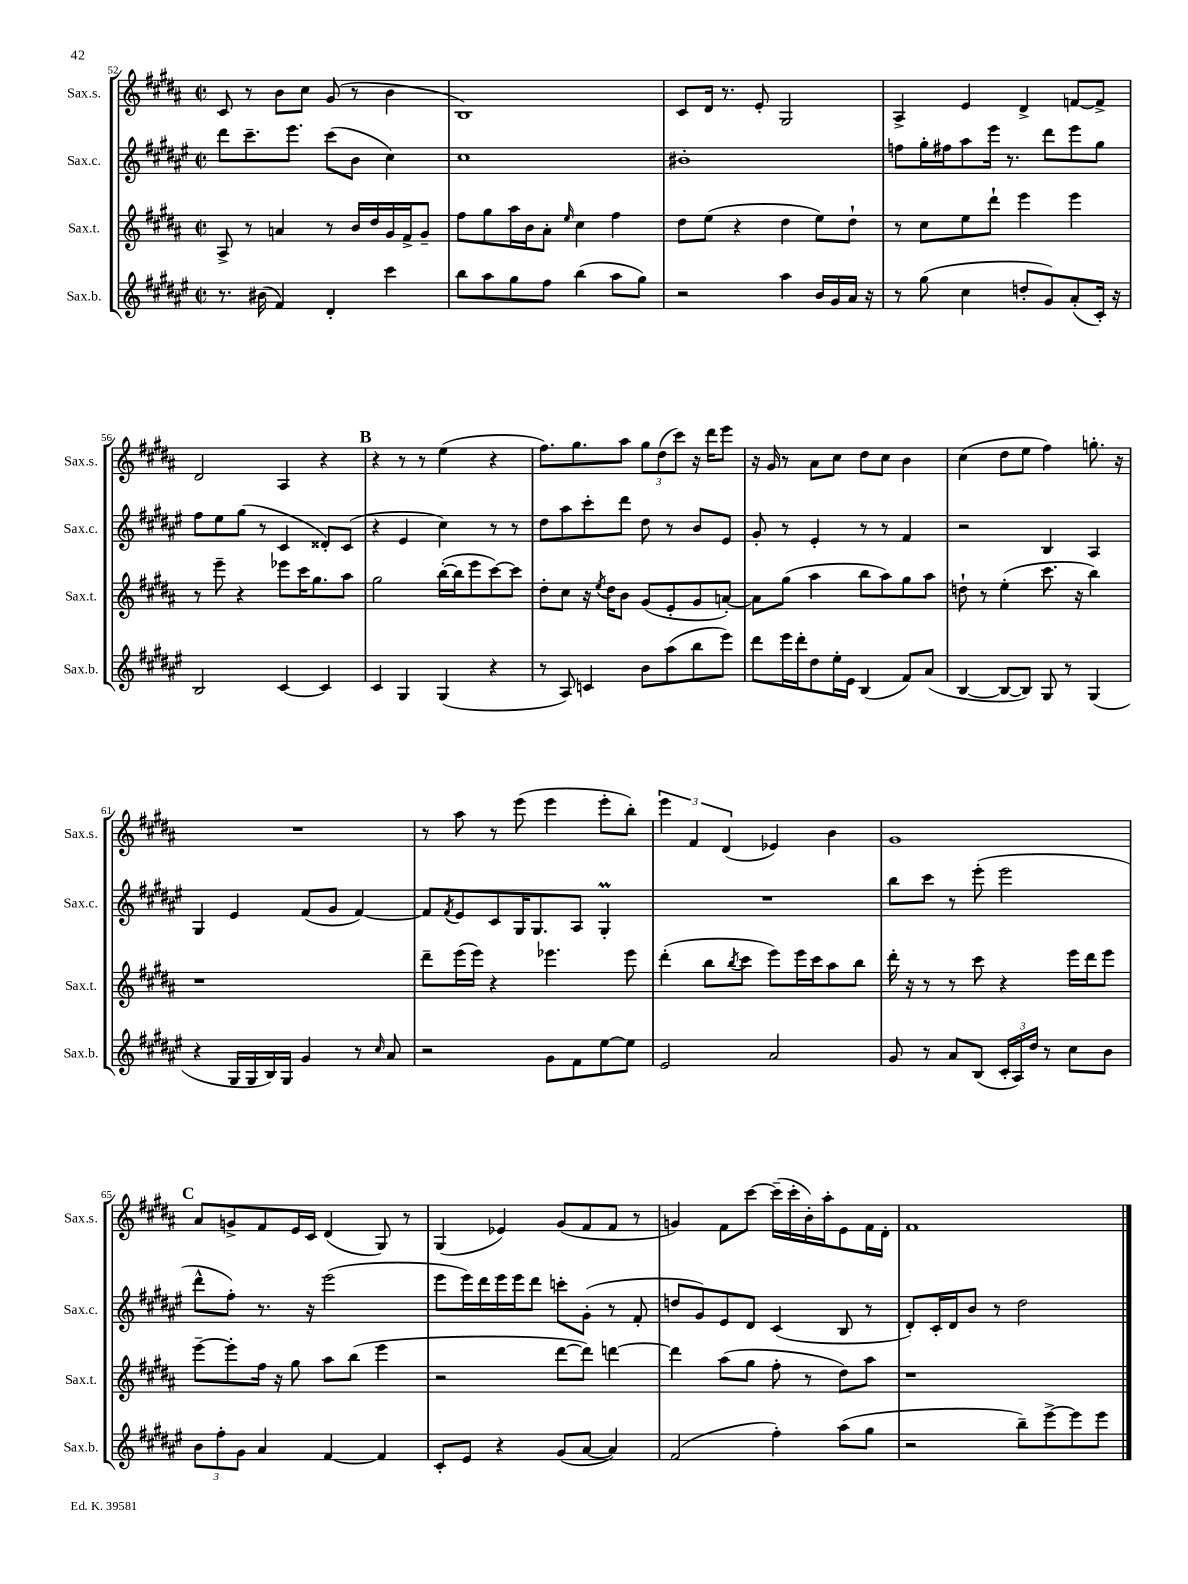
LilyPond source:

<<
\new StaffGroup <<
\new Staff = "s0" \with { instrumentName = "Sax.s." shortInstrumentName = "Sax.s." } {
    \clef treble \key b \major \defaultTimeSignature \time 2/2
    cis'8 r8 b'8 cis''8 gis'8( r8 b'4 |
    b1) |
    cis'8 dis'16 r8. e'8-. gis2 |
    ais4-> e'4 dis'4-> f'8~ f'8-> |
    dis'2 ais4 r4 |
    \mark \markup { \bold "B" } r4 r8 r8 e''4( r4 |
    fis''8.) gis''8. ais''8 \tuplet 3/2 { gis''8 dis''8( cis'''8) } r16 dis'''16 e'''8 |
    r16 gis'16 r8 ais'8 cis''8 dis''8 cis''8 b'4 |
    cis''4( dis''8 e''8 fis''4) g''8.-. r16 |
    R1 |
    r8 ais''8 r8 e'''8( e'''4 e'''8-. b''8-.) |
    \tuplet 3/2 { e'''4 fis'4 dis'4( } ees'4) b'4 |
    gis'1 |
    \mark \markup { \bold "C" } ais'8 g'8-> fis'8 e'16 cis'16 dis'4( gis8) r8 |
    gis4( ees'4) gis'8( fis'8 fis'8 r8 |
    g'4) fis'8 cis'''8~ cis'''16--( cis'''16-. b'16-.) ais''16-. e'8 fis'16 dis'16-. |
    fis'1 \bar "|." |
}
\new Staff = "s1" \with { instrumentName = "Sax.c." shortInstrumentName = "Sax.c." } {
    \clef treble \key fis \major \defaultTimeSignature \time 2/2
    dis'''8 cis'''8.-- eis'''8. cis'''8( b'8 cis''4) |
    cis''1 |
    bis'1-. |
    f''8 gis''16-. fis''16 ais''8 eis'''16 r8. dis'''8 eis'''8 gis''8 |
    fis''8 eis''8 gis''8( r8 cis'4 disis'8-.) cis'8( |
    \mark \markup { \bold "B" } r4 eis'4 cis''4) r8 r8 |
    dis''8 ais''8 cis'''8-. dis'''8 dis''8 r8 b'8 eis'8 |
    gis'8-. r8 eis'4-. r8 r8 fis'4 |
    r2 b4 ais4 |
    gis4 eis'4 fis'8( gis'8 fis'4~) |
    fis'8 \acciaccatura { fis'8 } eis'8 cis'8 gis16 gis8. ais8 gis4-.\prall |
    R1 |
    b''8 cis'''8 r8 eis'''8-.( eis'''2 |
    \mark \markup { \bold "C" } dis'''8-^ fis''8-.) r8. r16 eis'''2( |
    eis'''8 eis'''16) dis'''16 eis'''16 eis'''16 dis'''8 c'''8-. gis'8-.( r8 fis'8-. |
    d''8 gis'8) eis'8 dis'8 cis'4( b8 r8 |
    dis'8-.) cis'16-. dis'16 b'8 r8 dis''2 \bar "|." |
}
\new Staff = "s2" \with { instrumentName = "Sax.t." shortInstrumentName = "Sax.t." } {
    \clef treble \key b \major \defaultTimeSignature \time 2/2
    ais8-> r8 a'4 r8 b'16 dis''16 gis'16 fis'16-> gis'8-- |
    fis''8 gis''8 ais''16 b'16 ais'8-. \grace { e''16 } cis''4 fis''4 |
    dis''8 e''8( r4 dis''4 e''8) dis''8-! |
    r8 cis''8 e''8 dis'''8-! e'''4 e'''4 |
    r8 e'''8-- r4 ees'''8 cis'''16 gis''8. ais''8 |
    \mark \markup { \bold "B" } gis''2 b''16~-.( b''16 e'''8 cis'''8~) cis'''8 |
    dis''8-. cis''8 r16 \acciaccatura { e''8 } dis''16 b'8 gis'8( e'8-. gis'8 a'8~-.) |
    a'8 gis''8( ais''4 b''8 ais''8) gis''8 ais''8 |
    d''8-! r8 e''4-.( cis'''8. r16 b''4) |
    r1 |
    dis'''8-- e'''16( e'''16) r4 ees'''4. ees'''8 |
    dis'''4-.( b''8 \acciaccatura { b''8 } cis'''8 e'''8) e'''16 cis'''16 ais''8 b''8 |
    dis'''16-. r16 r8 r8 cis'''8 r4 e'''16 dis'''16 e'''8 |
    \mark \markup { \bold "C" } e'''8~-- e'''8-. fis''16 r16 gis''8 ais''8 b''8( e'''4 |
    r2 dis'''8~ dis'''8) d'''4~ |
    d'''4 ais''8( gis''8 fis''8-. r8 dis''8) ais''8 |
    r1 \bar "|." |
}
\new Staff = "s3" \with { instrumentName = "Sax.b." shortInstrumentName = "Sax.b." } {
    \clef treble \key fis \major \defaultTimeSignature \time 2/2
    r8. bis'16( fis'4) dis'4-. cis'''4 |
    b''8 ais''8 gis''8 fis''8 b''4( ais''8 gis''8) |
    r2 ais''4 b'16 gis'16 ais'16 r16 |
    r8 gis''8( cis''4 d''8-. gis'8) ais'8-.( cis'16-.) r16 |
    b2 cis'4~ cis'4 |
    \mark \markup { \bold "B" } cis'4 gis4 gis4( r4 |
    r8 ais8) c'4 b'8 ais''8( b''8 eis'''8) |
    dis'''8 eis'''16 dis'''16-. dis''8 eis''16-. eis'16 b4( fis'8) ais'8( |
    b4~ b8~ b8) gis8 r8 gis4( |
    r4 gis16 gis16 b16) gis16 gis'4 r8 \grace { cis''16 } ais'8 |
    r2 gis'8 fis'8 eis''8~ eis''8 |
    eis'2 ais'2 |
    gis'8 r8 ais'8 b8( \tuplet 3/2 { cis'16-. ais16) dis''16 } r8 cis''8 b'8 |
    \mark \markup { \bold "C" } \tuplet 3/2 { b'8 fis''8-. gis'8 } ais'4 fis'4~ fis'4 |
    cis'8-. eis'8 r4 gis'8( ais'8~ ais'4) |
    fis'2( fis''4-.) ais''8( gis''8 |
    r2 b''8--) eis'''8~-> eis'''8 eis'''8 \bar "|." |
}
>>
>>
\layout { \context { \Score currentBarNumber = #52 } }
